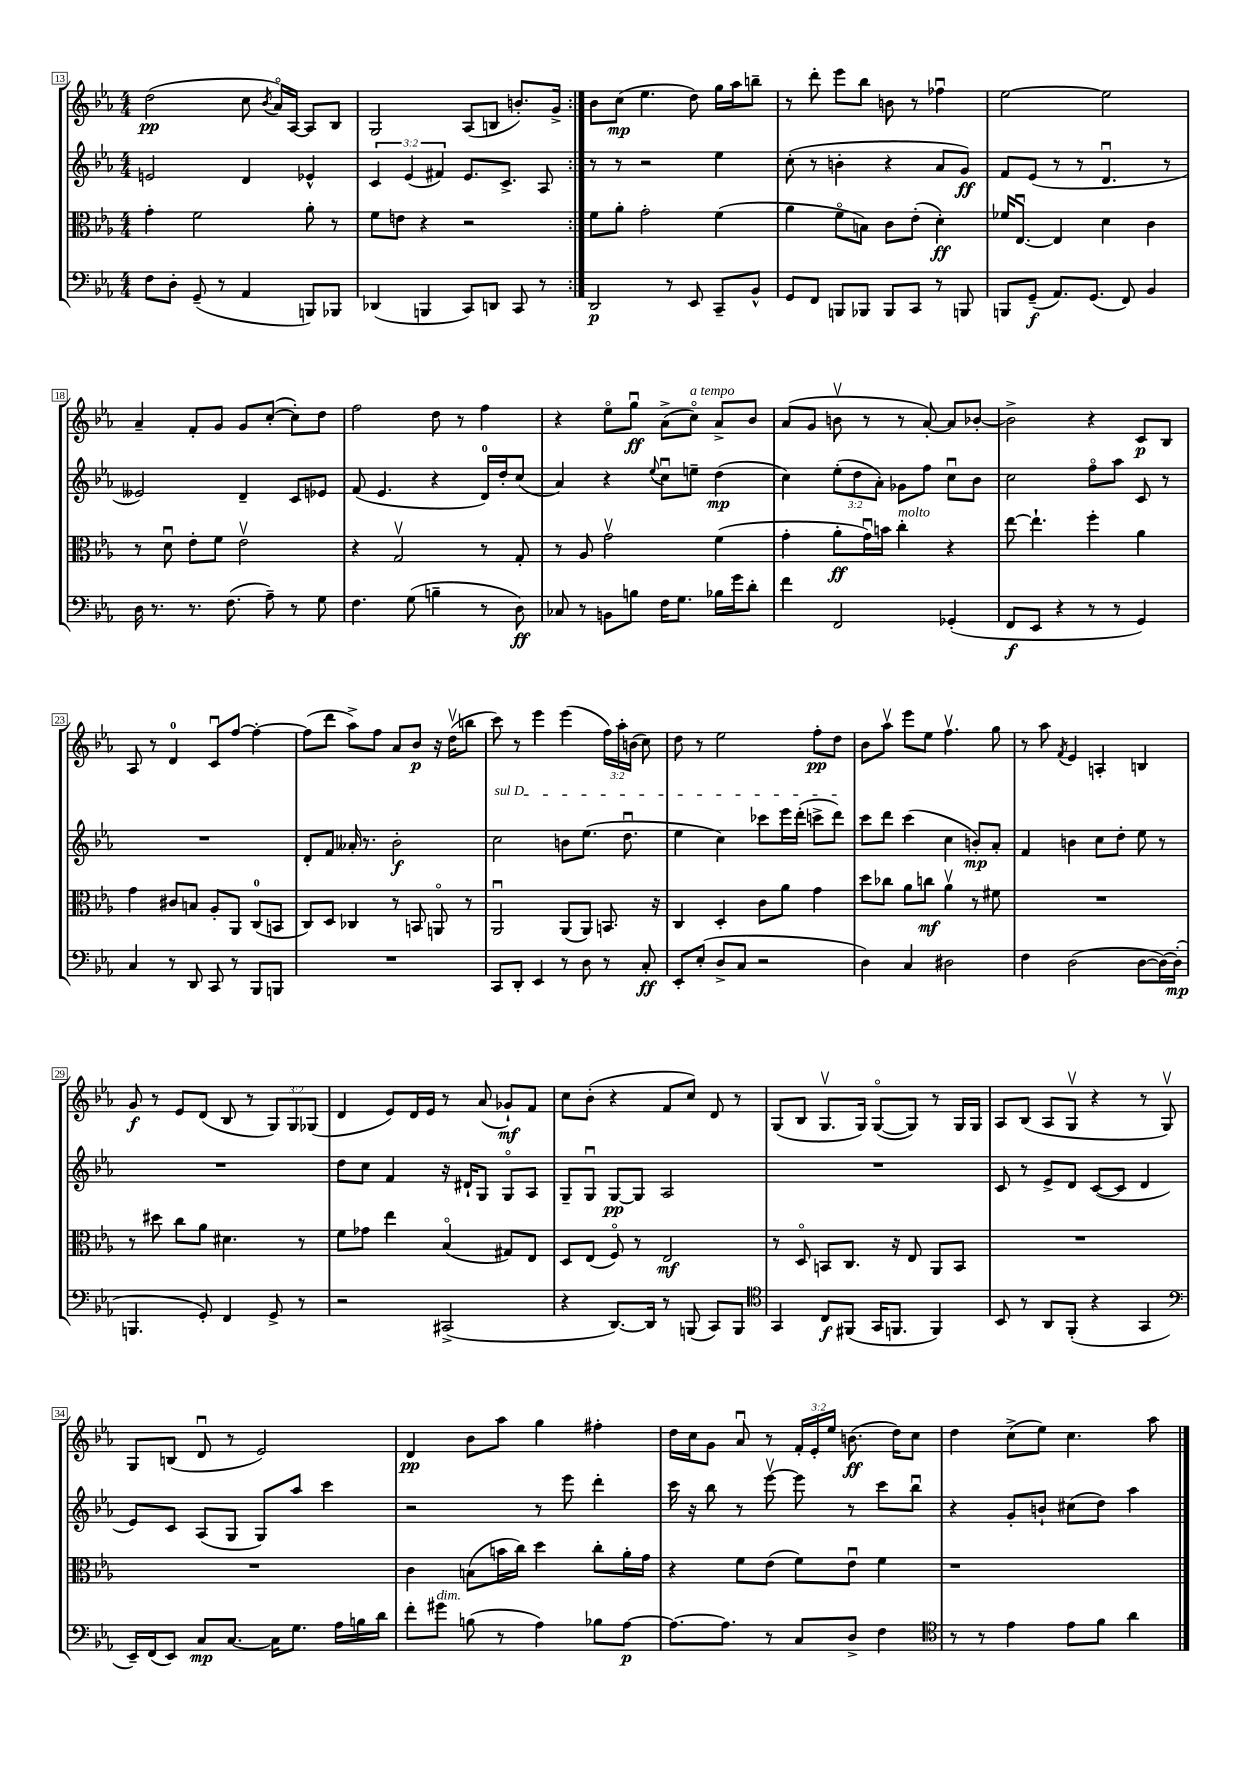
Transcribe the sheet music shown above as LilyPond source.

<<
\new StaffGroup <<
\new Staff = "s0" {
    \clef treble \key ees \major \numericTimeSignature \time 4/4 \override Staff.TupletNumber.text = #tuplet-number::calc-fraction-text
    \autoBeamOff \repeat volta 2 { d''2\pp( c''8 \acciaccatura { bes'8 } aes'16[\flageolet) aes16]~ aes8[ bes8] |
    g2 aes8[( b8] b'8.[-.) g'16]-> | }
    bes'8[ c''8]\mp( ees''4. d''8) g''16[ aes''16 b''8]-- |
    r8 d'''8-. ees'''8[ bes''8] b'8 r8 fes''4\downbow |
    ees''2~ ees''2 |
    aes'4-- f'8[-. g'8] g'8[ c''8]~-.( c''8[-.) d''8] |
    f''2 d''8 r8 f''4 |
    r4 ees''8[\flageolet g''8]\downbow\ff aes'8[->( c''8]\flageolet^\markup { \italic "a tempo" }) aes'8[-> bes'8] |
    aes'8[( g'8] b'8\upbow r8 r8 aes'8~-.) aes'8[ bes'8]~-. |
    bes'2-> r4 c'8[\p bes8] |
    aes8 r8 d'4-0 c'8[\downbow f''8]~ f''4~-. |
    f''8[( d'''8] aes''8[->) f''8] aes'8[ bes'8]\p r16 d''16[\upbow( b''8] |
    c'''8) r8 ees'''4 ees'''4( \tuplet 3/2 { f''16[) aes''16-. b'16]( } c''8) |
    d''8 r8 ees''2 f''8[-.\pp d''8] |
    bes'8[ aes''8]\upbow ees'''8[ ees''8] f''4.\upbow g''8 |
    r8 aes''8 \acciaccatura { f'8 } ees'4 a4-. b4 |
    g'8\f r8 ees'8[ d'8]( bes8 r8 \tuplet 3/2 { g8[) g8 ges8]( } |
    d'4 ees'8[) d'16 ees'16] r8 aes'8( ges'8[-!\mf) f'8] |
    c''8[ bes'8]-.( r4 f'8[ c''8]) d'8 r8 |
    g8[( bes8] g8.[\upbow g16]) g8[~\flageolet( g8]) r8 g16[ g16] |
    aes8[ bes8]( aes8[ g8]\upbow r4 r8 g8\upbow) |
    g8[ b8]( d'8\downbow r8 ees'2) |
    d'4\pp bes'8[ aes''8] g''4 fis''4-. |
    d''16[ c''16 g'8] aes'8\downbow r8 \tuplet 3/2 { f'16[-. ees'16-. ees''16] } b'8.\ff( d''16[) c''8] |
    d''4 c''8[->( ees''8]) c''4. aes''8 \bar "|." |
}
\new Staff = "s1" {
    \clef treble \key ees \major \numericTimeSignature \time 4/4 \override Staff.TupletNumber.text = #tuplet-number::calc-fraction-text
    \autoBeamOff \repeat volta 2 { e'2 d'4 ees'4-^ |
    \tuplet 3/2 { c'4 ees'4( fis'4) } ees'8.[ c'8.]-> aes8 | }
    r8 r8 r2 ees''4 |
    c''8-.( r8 b'4-. r4 aes'8[ g'8]\ff) |
    f'8[ ees'8]( r8 r8 d'4.\downbow r8 |
    eeses'2) d'4-- c'8[ ees'8] |
    f'8( ees'4. r4 d'16[-0) d''16-. c''8]( |
    aes'4) r4 \appoggiatura { ees''8 } c''8[\downbow e''8]-- d''4\mp( |
    c''4) \tuplet 3/2 { ees''8[-.( d''8 aes'8]-.) } ges'8[ f''8] c''8[\downbow bes'8] |
    c''2 f''8[\flageolet aes''8] c'8 r8 |
    R1 |
    d'8[-. f'8] aeses'16-. r8. bes'2-.\f |
    \once \override TextSpanner.bound-details.left.text = \markup { \italic "sul D" } c''2\startTextSpan b'8[ ees''8.]( d''8.\downbow |
    ees''4 c''4) ces'''8[ ees'''16 d'''16]-.( c'''8[-> d'''8]\stopTextSpan) |
    c'''8[ d'''8] c'''4( c''4 b'8[-.\mp) aes'8]-. |
    f'4 b'4 c''8[ d''8]-. ees''8 r8 |
    R1 |
    d''8[ c''8] f'4 r16 dis'16[-! g8] g8[\flageolet aes8] |
    g8[-- g8]\downbow g8[~\pp g8] aes2 |
    R1 |
    c'8 r8 ees'8[-> d'8] c'8[~( c'8] d'4 |
    ees'8[) c'8] aes8[( g8] g8[) aes''8] c'''4 |
    r2 r8 ees'''8 d'''4-. |
    c'''16 r16 bes''8 r8 ees'''8~\upbow ees'''8 r8 c'''8[ bes''8]\downbow |
    r4 g'8[-. b'8]-! cis''8[( d''8]) aes''4 \bar "|." |
}
\new Staff = "s2" {
    \clef alto \key ees \major \numericTimeSignature \time 4/4
    \autoBeamOff \repeat volta 2 { g'4-. f'2 aes'8-. r8 |
    f'8[ e'8] r4 r2 | }
    f'8[ aes'8]-. g'2-. f'4( |
    aes'4 f'8[\flageolet b8]) c'8[ ees'8]-.( d'4-.\ff) |
    fes'16[ ees8.]~\downbow ees4 d'4 c'4 |
    r8 d'8\downbow ees'8[-. f'8] ees'2\upbow |
    r4 g2\upbow r8 g8-. |
    r8 aes8 g'2\upbow f'4( |
    g'4-. aes'8[-.\ff g'16\downbow) b'16] c''4-.^\markup { \italic "molto" } r4 |
    ees''8~ ees''4.-! f''4-. aes'4 |
    g'4 cis'8[ b8] aes8[-. aes,8] c8[-0( b,8] |
    c8[) d8] ces4 r8 b,8 a,8\flageolet r8 |
    aes,2\downbow aes,8[( aes,8]) b,8. r16 |
    c4 d4-. c'8[ aes'8] g'4 |
    d''8[ ces''8] aes'8[ c''8]\mf aes'4\upbow r8 fis'8 |
    R1 |
    r8 dis''8 c''8[ aes'8] dis'4. r8 |
    f'8[ ges'8] ees''4 bes4\flageolet( gis8[) ees8] |
    d8[ ees8]( f8\flageolet) r8 ees2\mf |
    r8 d8\flageolet b,8[ c8.] r16 ees8 aes,8[ b,8] |
    R1 |
    R1 |
    c'4 b8[( b'16 c''16]) d''4 c''8[-. aes'16-. g'16] |
    r4 f'8[ ees'8]( f'8[) ees'8]\downbow f'4 |
    r1 \bar "|." |
}
\new Staff = "s3" {
    \clef bass \key ees \major \numericTimeSignature \time 4/4
    \autoBeamOff \repeat volta 2 { f8[ d8]-. g,8--( r8 aes,4 b,,8[) bes,,8] |
    des,4( b,,4 c,8[) d,8] c,8 r8 | }
    d,2\p r8 ees,8 c,8[-- bes,8]-^ |
    g,8[ f,8] b,,8[ bes,,8] bes,,8[ c,8] r8 b,,8 |
    b,,8[ g,8]--\f( aes,8.[) g,8.]( f,8) bes,4 |
    d16 r8. r8. f8.( aes8--) r8 g8 |
    f4. g8( b4-- r8 d8\ff) |
    ces8 r8 b,8[ b8] f16[ g8.] bes16[ g'16 d'8]-. |
    f'4 f,2 ges,4-.( |
    f,8[\f ees,8] r4 r8 r8 g,4) |
    c4 r8 d,8 c,8 r8 bes,,8[ b,,8] |
    R1 |
    c,8[ d,8]-. ees,4 r8 d8 r8 c8-.\ff |
    ees,8[-. ees8]-.( d8[-> c8] r2 |
    d4) c4 dis2 |
    f4 d2( d8[~ d16~) d16]-.\mp( |
    b,,4. g,8-.) f,4 g,8-> r8 |
    r2 cis,2->( |
    r4 d,8.[~) d,16] r8 b,,8( c,8[) b,,8] |
    \clef tenor g,4 c8[\f fis,8]( g,16[ f,8.] f,4) |
    bes,8 r8 aes,8[ f,8]-.( r4 g,4 |
    \clef bass ees,16[--) f,16( ees,8]) c8[\mp c8.]~ c16[ g8.] aes16[ b16 d'16] |
    f'8[-. gis'8]^\markup { \italic "dim." } b8( r8 aes4) bes8[ aes8]~\p |
    aes8.[~ aes8.] r8 c8[ d8]-> f4 |
    \clef tenor r8 r8 ees'4 ees'8[ f'8] aes'4 \bar "|." |
}
>>
>>
\layout { \context { \Score currentBarNumber = #13 \override BarNumber.stencil = #(make-stencil-boxer 0.1 0.3 ly:text-interface::print) } }
